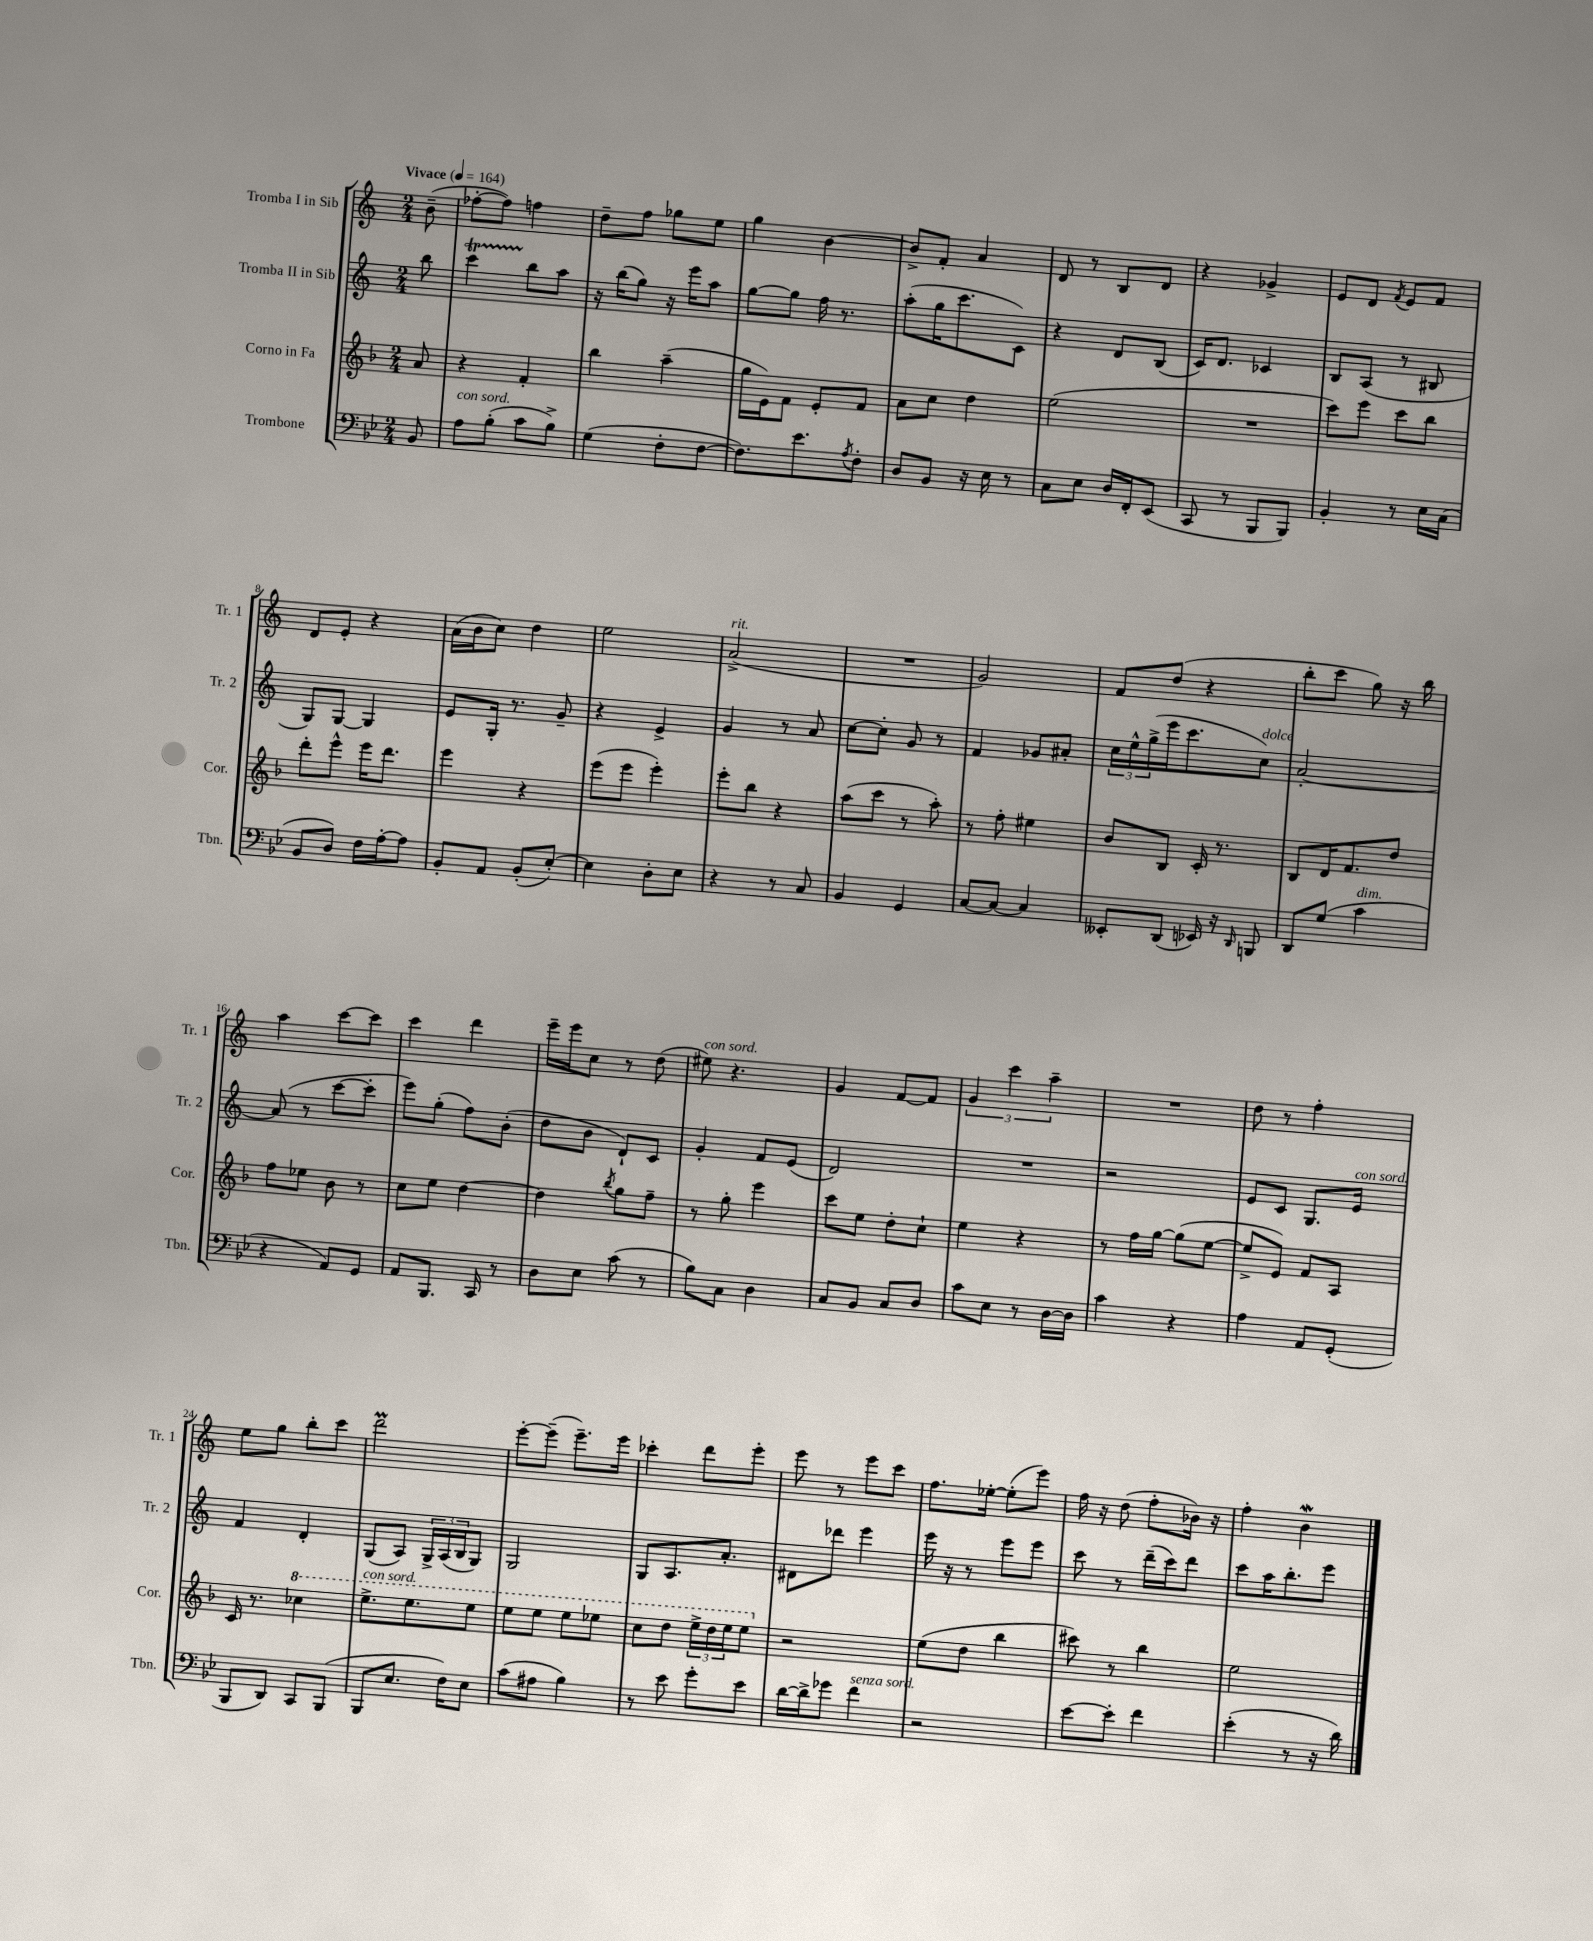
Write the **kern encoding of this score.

**kern	**kern	**kern	**kern
*staff4	*staff3	*staff2	*staff1
*clefF4	*clefG2	*clefG2	*clefG2
*k[b-e-]	*k[b-]	*k[]	*k[]
*M2/4	*M2/4	*M2/4	*M2/4
*MM164	*MM164	*MM164	*MM164
8BB-/	8a/	8bb\	(8b~\
=	=	=	=
8A\L	4r	4ccc\	[8ff-'\L
(8B-'\J	.	.	8ff-\]J)
8c\L	4f'/	8bb\L	4ff\
8B-^\J)	.	8aa\J	.
=	=	=	=
(4G\	4bb-\	16r	8dd~\L
.	.	(16bb\LK	.
.	.	8gg\J)	8ff\J
8F'\L	(4aa~\	16r	8gg-\L
.	.	16eee\LK	.
[8F\J	.	8aa\J	8ee\J
=	=	=	=
8.F\]L)	16gg\LL	[8gg\L	4gg\
.	16e\J)	.	.
.	8f\J	8gg\]J	.
8.e-\	.	.	.
.	8e'/L	16ff\	[4b\
.	.	8.r	.
8qA/	.	.	.
8F'\J	8f/J	.	.
=	=	=	=
8D/L	8a\L	(8aa'\L	8b^/]L
8BB-/J	8cc\J	16gg\K	8f'/J
.	.	8.ccc\	.
16r	4dd\	.	4a/
16E-\	.	.	.
8r	.	8c\J)	.
=	=	=	=
8C\L	(2ee\	4r	8d/
8E-\J	.	.	8r
16D/LL	.	8d/L	8B/L
16FF'/J	.	.	.
(8EE-/J	.	(8B/J	8d/J
=	=	=	=
8CC/	2r	16c/LK)	4r
.	.	8.d/J	.
8r	.	.	.
8BBB-/L	.	4c-/	4g-^/
8BBB-/J)	.	.	.
=	=	=	=
4BB-'/	8ccc\L)	8B/L	8e/L
.	8eee\J	(8A/J	8d/J
.	.	.	8qf/
8r	8ccc\L	8r	8e/L
16E-\LL	8bb-\J	8B#/	8f/J
(16C\JJ	.	.	.
=	=	=	=
8BB-/L	8ddd'\L	8G/L)	8d/L
8D/J)	8eee^^\J	[8G/J	8e'/J
16F\LL	16eee\LK	4G/]	4r
[16A'\J	8.ddd\J	.	.
8A\]J	.	.	.
=	=	=	=
8BB-'/L	4eee\	8e/L	(16a\LL
.	.	.	16b\J
8AA/J	.	16G'/Jk	8cc\J)
.	.	8.r	.
(8BB-'/L	4r	.	4dd\
[8E-'/J)	.	8g~/	.
=	=	=	=
4E-\]	(8eee\L	4r	2ee\
.	8eee\J	.	.
8D'\L	4eee'\)	4e^/	.
8E-\J	.	.	.
=	=	=	=
4r	8eee'\L	4g/	(2a^/
.	8bb-\J	.	.
8r	4r	8r	.
8C/	.	8a/	.
=	=	=	=
4BB-/	(8aa\L	[8cc\L	2r
.	8ccc\J	8cc'\]J	.
4GG/	8r	8g/	.
.	8aa'\)	8r	.
=	=	=	=
[8C/L	8r	4f/	2g/)
8C/_J	8ff'\	.	.
4C/]	4ee#\	8g-/L	.
.	.	8a#'/J	.
=	=	=	=
8EE--'/L	8b-/L	24cc\LL	8f/L
.	.	24ee^^\	.
.	.	(24gg^\	.
(8DD/J	8B-/J	16eee\J	(8dd/J
.	.	8.ccc\	.
16EE-/)	16c'/	.	4r
16r	8.r	.	.
16qqDD/	.	.	.
8BBB/	.	8cc\J)	.
=	=	=	=
8DD/L	8B-/L	[2a'/	8bb'\L
(8G/J	16d/K	.	8ccc\J
.	8.f/	.	.
4c\	.	.	8gg\)
.	8dd/J	.	16r
.	.	.	16bb\
=	=	=	=
4r	8ff\L	(8a/]	4aa\
.	8ee-\J	8r	.
8AA/L)	8b-\	[8ccc\L	[8ccc\L
8GG/J	8r	8ccc'\]J	8ccc\]J
=	=	=	=
8AA/L	8cc\L	8eee\L)	4ccc\
8.BBB-/J	8ee\J	(8gg'\J	.
.	[4dd\	8ff\L)	4ddd\
16CC/	.	.	.
8r	.	(8b'\J	.
=	=	=	=
8D\L	4dd\]	8dd\L	16eee~\LL
.	.	.	16eee\J
8E-\J	.	8b\J	8cc\J
.	8qbb-/	.	.
(8c\	8gg\L	8d`/L)	8r
8r	8ff~\J	8c/J	(8dd\
=	=	=	=
8B-\L)	8r	4g'/	8ee#\)
8C\J	8gg'\	.	4.r
4D\	4eee\	8f/L	.
.	.	(8e/J	.
=	=	=	=
8C/L	8ccc\L	2d/)	4g/
8BB-/J	8ee\J	.	.
8C/L	8dd'\L	.	[8f/L
8D/J	8cc`\J	.	8f/]J
=	=	=	=
8c\L	4ee\	2r	6g/
8E-\J	.	.	.
.	.	.	6ccc\
8r	4r	.	.
.	.	.	6aa~\
[16D\LL	.	.	.
16D\]JJ	.	.	.
=	=	=	=
4c\	8r	2r	2r
.	16ff\LL	.	.
.	[16gg\JJ	.	.
4r	(8gg\]L	.	.
.	[8ee\J	.	.
=	=	=	=
4A\	8ee^/]L	8e/L	8dd\
.	8e/J)	8c/J	8r
8AA/L	8f/L	8.G/L	4ff'\
(8GG'/J	8A/J	.	.
.	.	16e/Jk	.
=	=	=	=
8BBB-/L	16c/	4f/	8ee\L
.	8.r	.	.
8DD/J)	.	.	8gg\J
8CC/L	4ccc-\	4d'/	8bb'\L
(8BBB-/J	.	.	8ccc\J
=	=	=	=
8BBB-/L	8.eee^\L	(8G/L	2ddd\
8.E-/J	.	8A/J)	.
.	8.eee\	.	.
.	.	24G^/LL	.
.	.	(24A/	.
16F\LK)	.	.	.
.	.	24B/J	.
8E-\J	8eee\J	8G/J)	.
=	=	=	=
(8c\L	8eee\L	2G/	[8eee'\L
8A#\J	8eee\J	.	(8eee~\]J
4B-\)	8eee\L	.	8.eee~\L)
.	8eee-\J	.	.
.	.	.	16eee\Jk
=	=	=	=
8r	8ccc\L	8G/L	4ccc-'\
8e-\	8ddd\J	8.A/	.
8g'\L	24eee^\LL	.	8ddd\L
.	24ddd\	.	.
.	.	8.a'/J	.
.	24eee\J	.	.
8e-\J	8eee\J	.	8eee'\J
=	=	=	=
[16d\LL	2r	8d#\L	8eee\
16d^\]J	.	.	.
8g-\J	.	8ddd-\J	8r
4f\	.	4eee\	8eee\L
.	.	.	8ccc\J
=	=	=	=
2r	(8ee\L	16eee\	8.ff\L
.	.	16r	.
.	8dd\J	8r	.
.	.	.	[16ee-'\Jk
.	4bb-\	8eee\L	(8ee-'\]L
.	.	8eee\J	8eee\J)
=	=	=	=
[8e-\L	8ccc#\)	8ccc\	16ff\
.	.	.	16r
8e-'\]J	8r	8r	(8dd\
4f\	4bb-\	(16ddd~\LL	8ff'\L
.	.	16ccc\J)	.
.	.	8ddd\J	16b-\Jk)
.	.	.	16r
=	=	=	=
(4e-'\	2ee\	8ccc\L	4ff'\
.	.	16aa\K	.
.	.	8.bb'\	.
8r	.	.	4b\
16r	.	8eee\J	.
16d\)	.	.	.
==	==	==	==
*-	*-	*-	*-
